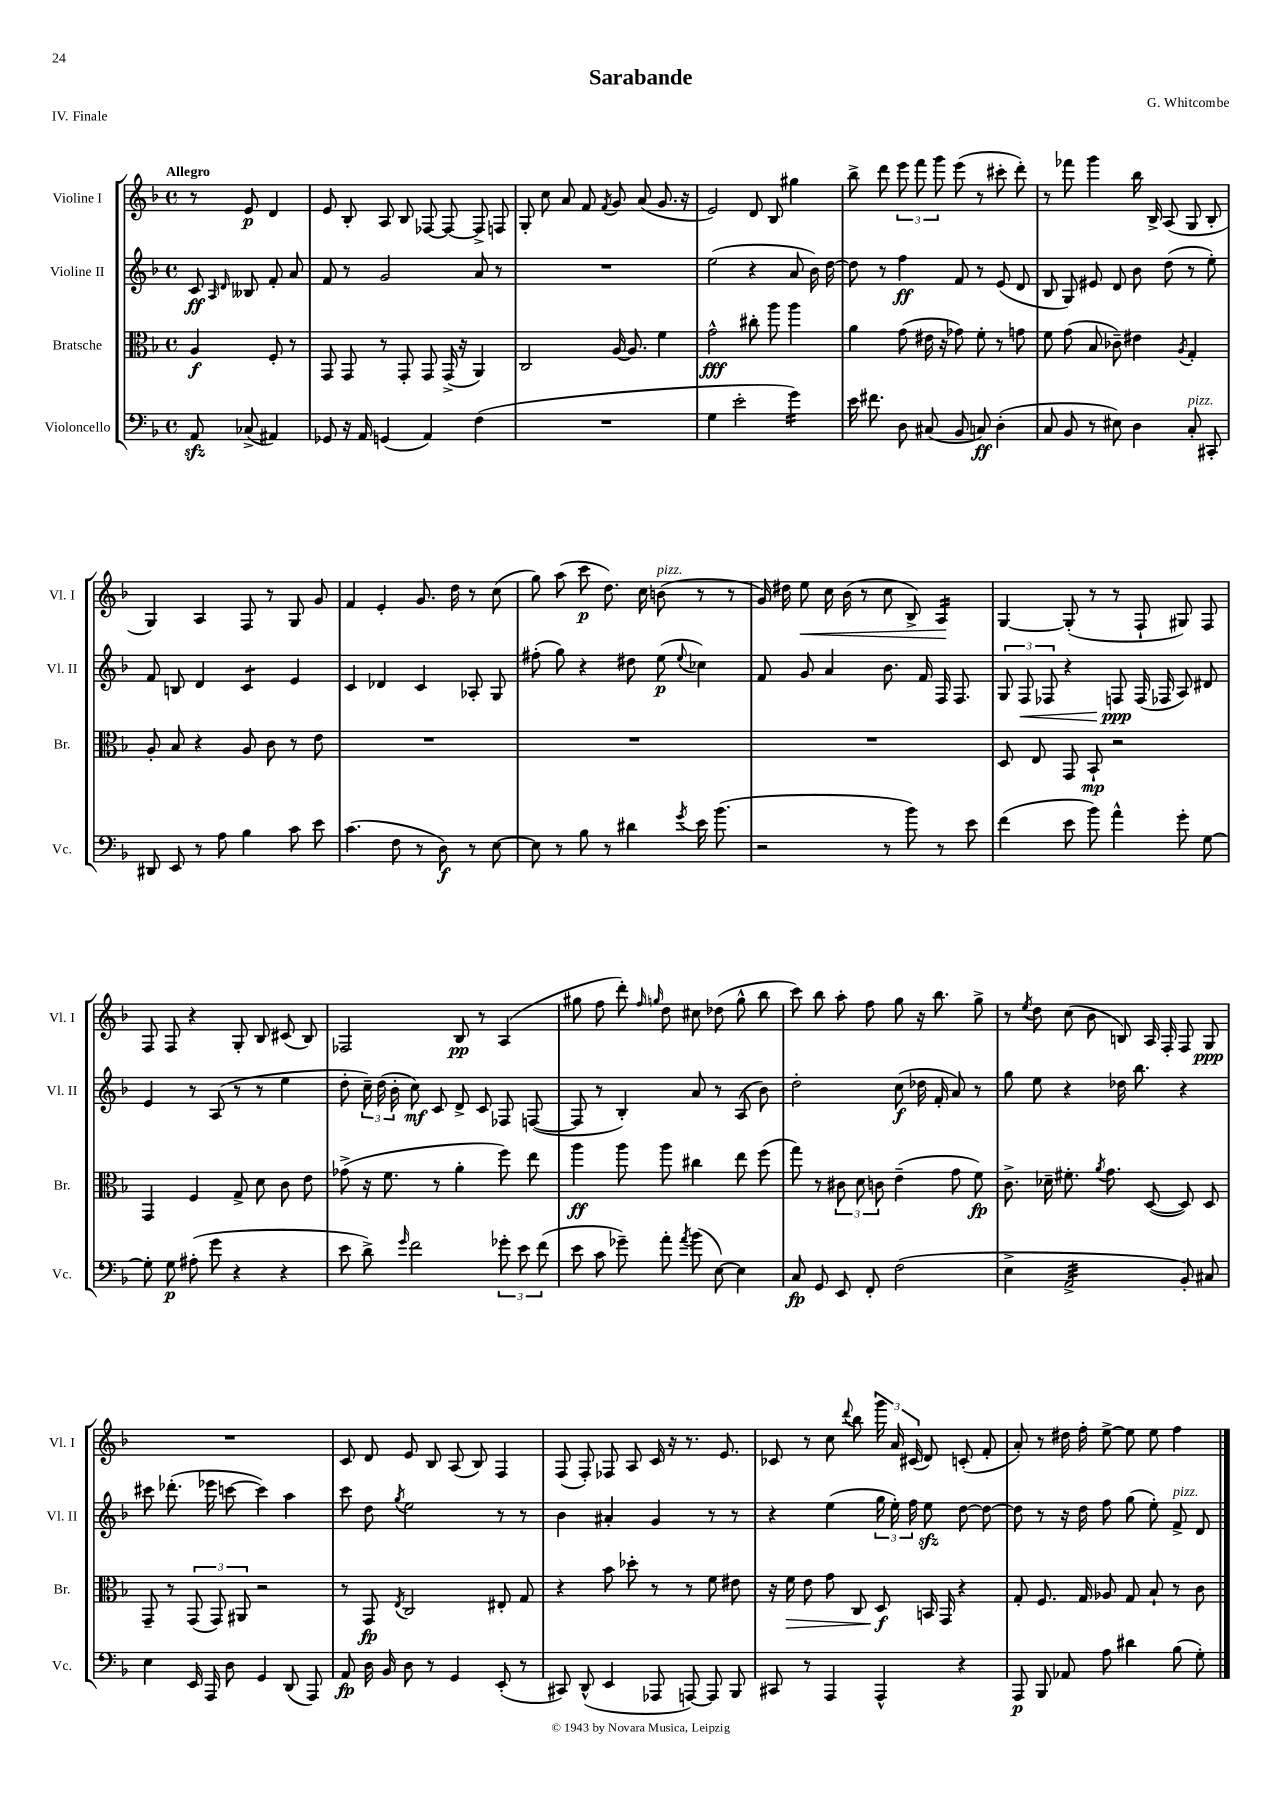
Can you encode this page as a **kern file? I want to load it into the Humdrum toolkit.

**kern	**kern	**kern	**kern
*staff4	*staff3	*staff2	*staff1
*clefF4	*clefC3	*clefG2	*clefG2
*k[b-]	*k[b-]	*k[b-]	*k[b-]
*M4/4	*M4/4	*M4/4	*M4/4
*met(c)	*met(c)	*met(c)	*met(c)
8AA	4A	8c	8r
.	.	16qqA	.
.	.	16qqd	.
(8C-^	.	8B--	8e
4AA#)	8F'	8f'	4d
.	8r	8a	.
=	=	=	=
8GG-	8GG	8f	8e
16r	8GG	8r	8B-'
16AA	.	.	.
(4GG	8r	2g	8A
.	8GG'	.	8B-
4AA)	8GG	.	[8F-
.	(16GG^	.	8F-_
.	16r	.	.
(4F	4AA)	8a	8F-^]
.	.	8r	8F
=	=	=	=
1r	2C	1r	8G'
.	.	.	8cc
.	.	.	8a
.	.	.	8f
.	.	.	8qf
.	[16A	.	8g
.	8.A]	.	.
.	.	.	(8a
.	4f	.	8.g
.	.	.	16r
=	=	=	=
4G	2g^^	(2ee	2e)
2e'	.	.	.
.	8cc#'	4r	8d
.	8aa	.	8B-
4g)	4aa	8a	4gg#
.	.	16b-)	.
.	.	[16dd	.
=	=	=	=
16e	4a	8dd]	8bb-^
8.f#	.	.	.
.	.	8r	8ddd
8D	(8g	4ff	12eee
.	.	.	12fff
(8C#	16e#	.	.
.	.	.	12ggg
.	16r	.	.
8BB-	8g-)	8f	(8eee
8C)	8f'	8r	8r
(4D'	8r	(8e	8ccc#'
.	8g	8d	8ddd')
=	=	=	=
8C	8f	8B-	8r
8BB-	(8g	8G)	8fff-
8r	8B-	8e#	4ggg
8E#)	8c-~)	8d	.
4D	4e#	8b-	16bb-
.	.	.	16B-^
.	.	(8dd	(8A
.	8qA	.	.
8C'	4G'	8r	8G
8CC#'	.	8ee')	8B-'
=	=	=	=
8DD#	8A'	8f	4G)
8EE	8B-	8B	.
8r	4r	4d	4A
8A	.	.	.
4B-	8A	4c	8F
.	8c	.	8r
8c	8r	4e	8G
8e	8e	.	8g
=	=	=	=
(4.c	1r	4c	4f
.	.	4d-	4e'
8F	.	.	.
8r	.	4c	8.g
8D)	.	.	.
.	.	.	16dd
8r	.	8A-'	8r
[8E	.	8G	(8cc
=	=	=	=
8E]	1r	(8ff#'	8gg)
8r	.	8gg)	(8aa
8B-	.	4r	8ccc
8r	.	.	8.dd)
4d#	.	8dd#	.
.	.	.	16cc
.	.	(8ee	(8b
8qg	.	8qqee	.
16e	.	4cc-)	8r
(8.b-	.	.	.
.	.	.	8r
=	=	=	=
2r	1r	8f	16g)
.	.	.	16dd#
.	.	8g	8ee
.	.	4a	16cc
.	.	.	(16b-
.	.	.	8r
8r	.	8.b-	8cc
8b-)	.	.	8B-^)
.	.	16f	.
8r	.	16F	4A
.	.	8.F	.
8e	.	.	.
=	=	=	=
(4f	8D	12G	[4G
.	.	12F	.
.	8E	.	.
.	.	12F-	.
8e	8GG	4r	(8G']
8b-)	8BB-`	.	8r
4a^^	2r	8F	8r
.	.	(16F	8F`
.	.	16F-	.
8g'	.	8A)	8G#)
[8G	.	8d#	8F
=	=	=	=
8G']	4GG	4e	8F
8G	.	.	8F
(8A#'	4F	8r	4r
8g	.	(8A	.
4r	8G^	8r	8G'
.	8d	8r	8B-
4r	8c	4ee	(8c#
.	8e	.	8B-)
=	=	=	=
8e	(8g-^	8dd'	2F-
8d^)	16r	24cc~)	.
.	.	(24dd	.
.	8.f	.	.
.	.	24b-'	.
16qqg	.	.	.
2f	.	8cc)	.
.	8r	8c	.
.	4a'	8d^	8B-
.	.	8c	8r
12g-'	8ff)	8F-	(4A
12e	.	.	.
.	8ee	([8F	.
(12f	.	.	.
=	=	=	=
8e	4aa	8F]	8gg#
8c	.	8r	8ff
8g-~)	8aa	4B-')	8ddd')
.	.	.	16qqff
.	.	.	16qqgg
8a'	8aa	.	8dd
8qa	.	.	.
(8b-	4cc#	8a	8cc#
[8E)	.	8r	(8dd-
4E]	8ee	(8A	8gg^^
.	(8ff	8b-)	8bb-
=	=	=	=
8C	8gg)	2dd'	8ccc)
8GG	8r	.	8bb-
8EE	12c#	.	8aa'
.	12d	.	.
8FF'	.	.	8ff
.	12c	.	.
(2F	(4e~	(8cc	8gg
.	.	16dd-	16r
.	.	16f'	8.bb-
.	8g	8a)	.
.	8f)	8r	8gg^
=	=	=	=
4E^	8.c^	8gg	8r
.	.	.	8qee
.	.	8ee	8dd
.	16d-~	.	.
2AA^	8.f#'	4r	(8cc
.	.	.	8b-
.	8qa	.	.
.	8.g	.	.
.	.	16dd-	8B)
.	.	8.bb-	.
.	([8D	.	16A
.	.	.	16F'
8BB-')	8D])	4r	8F
8C#	8D	.	8G
=	=	=	=
4E	8GG~	8ccc#	1r
.	8r	(8.ddd-'	.
16EE	(12GG	.	.
16AAA	.	16eee-	.
.	12GG)	.	.
8D	.	[8ccc	.
.	12AA#	.	.
4GG	2r	4ccc])	.
(8DD	.	4aa	.
8AAA)	.	.	.
=	=	=	=
8AA	8r	8ccc	8c
16D	8GG	8dd	8d
16BB-	.	.	.
.	8qE	8qgg	.
8D	2C	2ee	8e
8r	.	.	8B-
4GG	.	.	(8A
.	.	.	8B-)
(8EE'	8E#'	8r	4F
8r	8G	8r	.
=	=	=	=
8CC#)	4r	4b-	(8F
(8DD^^	.	.	8F')
4EE	8b-	4a#'	8F-
.	8dd-'	.	8A
8AAA-	8r	4g	16c
.	.	.	16r
[8AAA)	8r	.	8.r
8AAA]	8f	8r	.
.	.	.	8.e
8BBB-	8e#	8r	.
=	=	=	=
8CC#	16r	4r	8c-
.	16f	.	.
8r	8e	.	8r
4AAA	8g	(4ee	8cc
.	.	.	8qqddd
.	8C	.	8bb-
4AAA^^	8D	24gg	24ggg
.	.	24ee')	24a
.	.	24ff	(24c#
.	16BB	8ee	8d)
.	16GG	.	.
4r	4r	[8dd	(8c'
.	.	8dd_	8f'
=	=	=	=
8AAA	8G'	8dd]	8a')
8BBB-	8.F	8r	8r
8AA-	.	16r	16dd#
.	16G	16dd	16ff'
8A	8A-	8ff	[8ee^
4d#	8G	(8gg	8ee]
.	8B-`	8ee')	8ee
(8B-	8r	8f^	4ff
8G')	8c	8d	.
==	==	==	==
*-	*-	*-	*-
